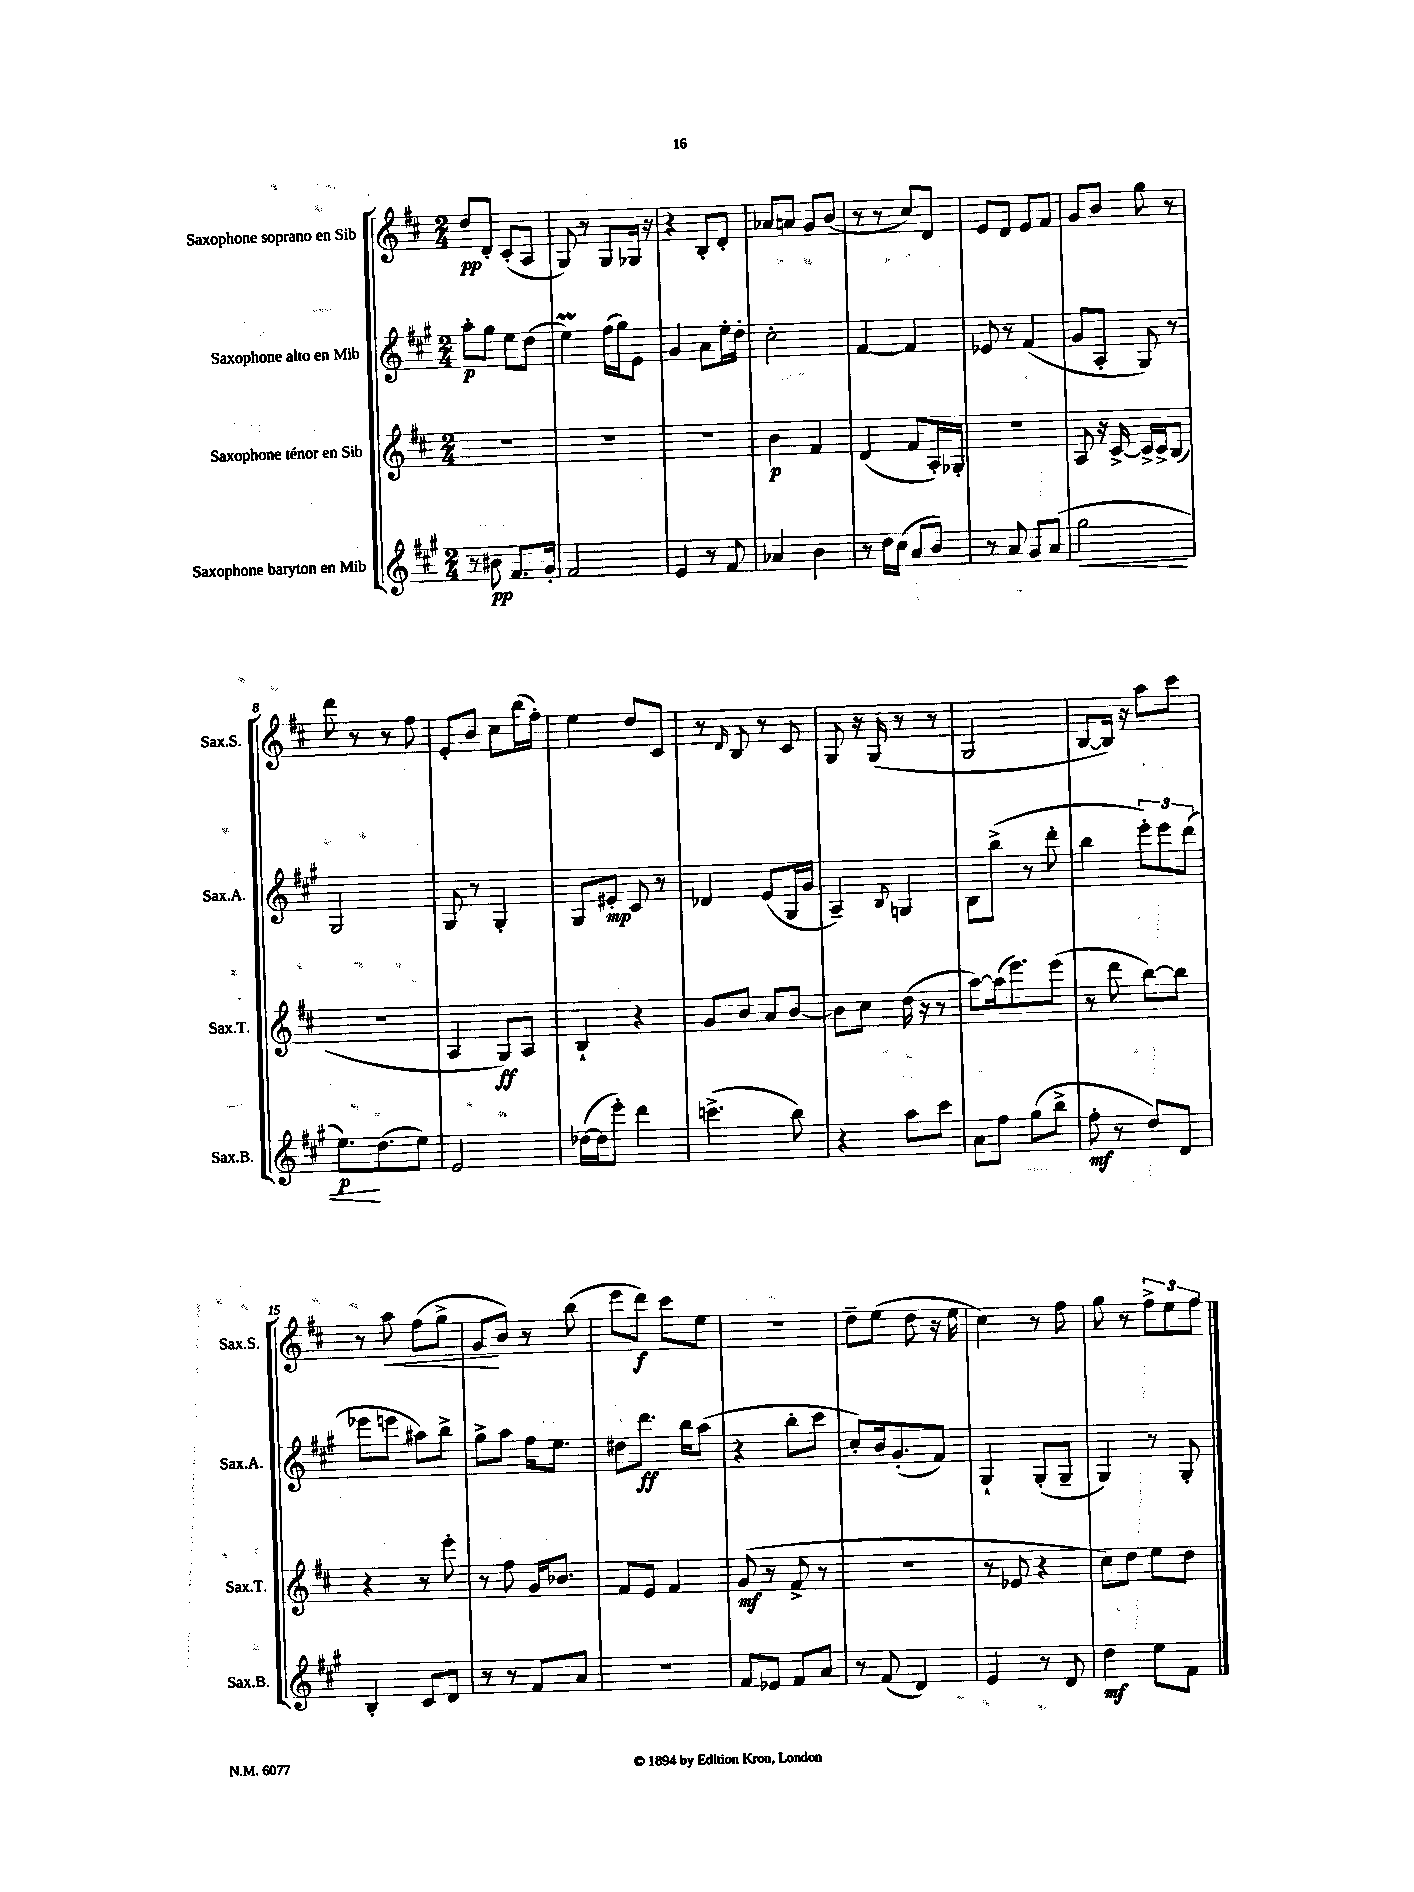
<<
\new StaffGroup <<
\new Staff = "s0" \with { instrumentName = "Saxophone soprano en Sib" shortInstrumentName = "Sax.S." } {
    \clef treble \key d \major \numericTimeSignature \time 2/4
    d''8\pp d'8-. cis'8-.( a8 |
    g8) r8 g8 ges16 r16 |
    r4 b8-. d'8-. |
    aes'8 a'8 g'8 b'8( |
    r8 r8 cis''8) d'8 |
    e'8 d'8 e'8 fis'8 |
    g'8 b'8 g''8 r8 |
    d'''8 r8 r8 fis''8 |
    e'8-. b'8 cis''8 b''16( fis''16-.) |
    e''4 d''8 cis'8 |
    r8 \grace { d'16 } b8 r8 cis'8 |
    g8 r16 g16( r8 r8 |
    g2 |
    b8~ b16) r16 a''8 cis'''8 |
    r8 a''8\< fis''8( g''8-> |
    g'8\! b'8) r8 b''8( |
    e'''8 d'''8\f) cis'''8 e''8 |
    R2 |
    d''8-- e''8( d''8 r16 e''16 |
    cis''4) r8 fis''8 |
    g''8 r8 \tuplet 3/2 { fis''8-> e''8 fis''8 } \bar "|." |
}
\new Staff = "s1" \with { instrumentName = "Saxophone alto en Mib" shortInstrumentName = "Sax.A." } {
    \clef treble \key a \major \numericTimeSignature \time 2/4
    a''8-.\p gis''8 e''8 d''8( |
    e''4\prall) fis''16( gis''16) e'8 |
    gis'4 a'8 e''16-. d''16-. |
    cis''2-. |
    fis'4~ fis'4 |
    ees'8 r8 fis'4( |
    gis'8 a8-. gis8) r8 |
    gis2 |
    gis8 r8 gis4-. |
    gis8 eis'8-.\mp cis'8 r8 |
    des'4 e'8( gis16 gis'16 |
    a4--) \appoggiatura { b8 } g4 |
    b8 b''8->( r8 d'''8-. |
    b''4 \tuplet 3/2 { e'''8-.) e'''8 d'''8( } |
    ees'''8 e'''8 ais''8) b''8-> |
    gis''8-> a''8 fis''16 e''8. |
    dis''8 d'''8.\ff b''16 a''8( |
    r4 b''8-. cis'''8 |
    cis''8-.) b'16 gis'8.-.( fis'8) |
    gis4-! gis8-.( gis8-- |
    gis4) r8 gis8-. \bar "|." |
}
\new Staff = "s2" \with { instrumentName = "Saxophone ténor en Sib" shortInstrumentName = "Sax.T." } {
    \clef treble \key d \major \numericTimeSignature \time 2/4
    R2 |
    R2 |
    R2 |
    b'4\p fis'4 |
    d'4( fis'8 a16-.) ges16-. |
    R2 |
    a8 r16 cis'16~-> cis'16-> cis'16-> b8( |
    R2 |
    a4 g8\ff) a8 |
    b4-! r4 |
    g'8 b'8 a'8 b'8~ |
    b'8 cis''8 d''16( r16 r8 |
    a''8~) a''16( e'''8.) e'''8( |
    r8 d'''8 b''8~) b''8 |
    r4 r8 e'''8-. |
    r8 fis''8 g'16 bes'8. |
    fis'8 e'8 fis'4 |
    g'8\mf( r8 fis'8-> r8 |
    R2 |
    r8 ees'8 r4 |
    cis''8) d''8 e''8 d''8 \bar "|." |
}
\new Staff = "s3" \with { instrumentName = "Saxophone baryton en Mib" shortInstrumentName = "Sax.B." } {
    \clef treble \key a \major \numericTimeSignature \time 2/4
    r8 bis'8\pp fis'8. gis'16-. |
    fis'2 |
    e'4 r8 fis'8 |
    aes'4 b'4 |
    r8 d''16 cis''16( a'8 b'8) |
    r8 a'8 gis'8 a'8( |
    gis''2\< |
    e''8.\p\!) d''8.( e''8) |
    e'2 |
    des''16~( des''16 e'''8-.) d'''4 |
    c'''4.->( b''8) |
    r4 a''8 cis'''8 |
    a'8 fis''8 gis''8( b''8-> |
    fis''8-.\mf r8 d''8) d'8 |
    b4-. cis'8 d'8 |
    r8 r8 fis'8 a'8 |
    r2 |
    fis'8 ees'8 fis'8 a'8 |
    r8 fis'8( d'4) |
    e'4 r8 d'8 |
    d''4\mf e''8 fis'8 \bar "|." |
}
>>
>>
